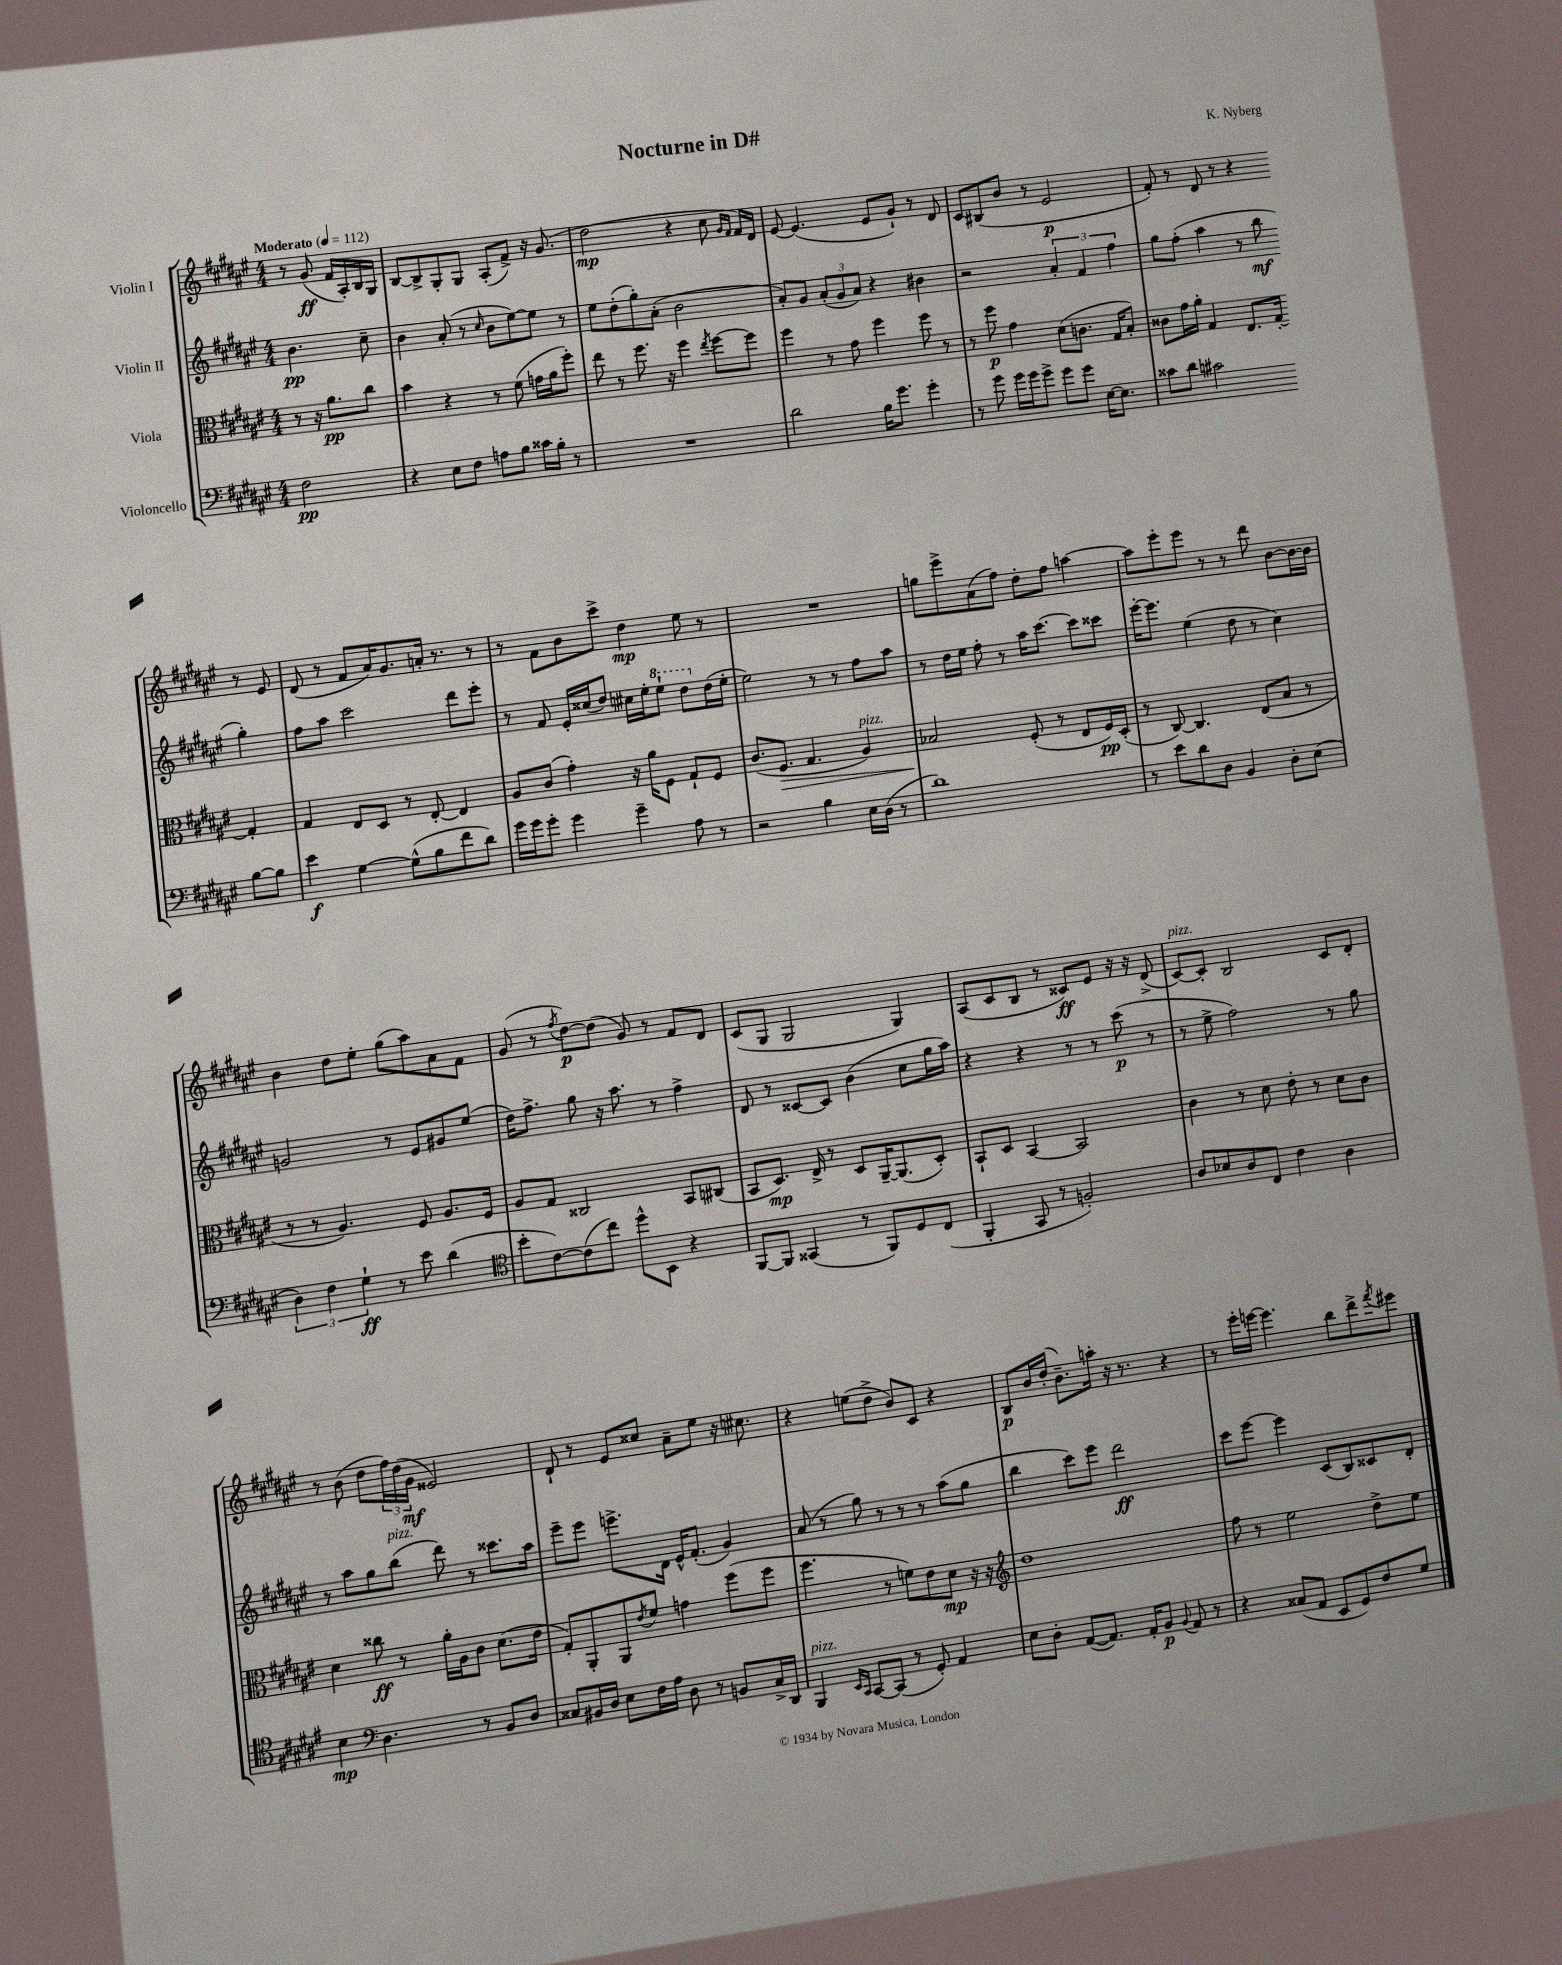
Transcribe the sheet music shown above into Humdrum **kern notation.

**kern	**dynam	**kern	**dynam	**kern	**dynam	**kern	**dynam
*part4	*part4	*part3	*part3	*part2	*part2	*part1	*part1
*staff4	*staff4	*staff3	*staff3	*staff2	*staff2	*staff1	*staff1
*I"Violoncello	*	*I"Viola	*	*I"Violin II	*	*I"Violin I	*
*clefF4	*	*clefC3	*	*clefG2	*	*clefG2	*
*k[f#c#g#d#a#e#]	*	*k[f#c#g#d#a#e#]	*	*k[f#c#g#d#a#e#]	*	*k[f#c#g#d#a#e#]	*
*M4/4	*	*M4/4	*	*M4/4	*	*M4/4	*
*MM112	*	*MM112	*	*MM112	*	*MM112	*
=	=	=	=	=	=	=	=
!	!	!	!	!	!	!LO:TX:a:B:t=Moderato	!
2F#\	pp	8r	.	4.b\	pp	8r	.
.	.	16r	.	.	.	(8g#/	ff
.	.	8.a#\L	pp	.	.	.	.
.	.	.	.	.	.	16f#/LL	.
.	.	.	.	.	.	16A#'/)	.
.	.	8cc#\J	.	8cc#~\	.	16B/	.
.	.	.	.	.	.	16G#/JJ	.
=1	=1	=1	=1	=1	=1	=1	=1
4r	.	4b\	.	4b\	.	[8B/L	.
.	.	.	.	.	.	8B^/]	.
8E#\L	.	4r	.	(8a#'/	.	8G#'/	.
8F#\J	.	.	.	8r	.	8G#/J	.
.	.	.	.	16qqcc#/	.	.	.
8An\L	.	8r	.	8b\L	.	(8A#'/L	.
8B\J	.	(8f#\	.	[8ee#\)	.	8f#^/J)	.
16c##X\LL	.	16gn\LL	.	8ee#\J]	.	16r	.
16B'\JJ	.	16a#\J	.	.	.	(8.g#/	.
8r	.	8ff#'\J)	.	8r	.	.	.
=2	=2	=2	=2	=2	=2	=2	=2
1r	.	8ee#\	.	8ee#\L	.	2dd#\	mp
.	.	8r	.	(8dd#'\	.	.	.
.	.	8.ff#\	.	8gg#'\)	.	.	.
.	.	.	.	(8a#'\J	.	.	.
.	.	16r	.	.	.	.	.
.	.	4ff#\	.	2b\	.	4r	.
.	.	8qee#/	.	.	.	.	.
.	.	[8ff#\L	.	.	.	8cc#\	.
.	.	.	.	.	.	16qqg#/LL	.
.	.	.	.	.	.	16qqf#/JJ	.
.	.	8ff#\J]	.	.	.	16f#/LL)	.
.	.	.	.	.	.	16d#/JJ	.
=3	=3	=3	=3	=3	=3	=3	=3
2d#\	.	4ff#\	.	8a#'/L)	.	[8e#/	.
.	.	.	.	8g#/J	.	(4.e#/]	.
.	.	8r	.	(12a#'/L	.	.	.
.	.	.	.	12g#/	.	.	.
.	.	8g#\	.	.	.	.	.
.	.	.	.	12a#/J)	.	.	.
16B\KL	.	4ff#\	.	4r	.	8e#/L	.
8.g#\J	.	.	.	.	.	.	.
.	.	.	.	.	.	8g#`/J)	.
4g#'\	.	8ff#\	.	4b#X\	.	8r	.
.	.	8r	.	.	.	8d#/	.
=4	=4	=4	=4	=4	=4	=4	=4
8r	.	8r	.	2r	.	8c#/L	.
8g#\	.	8ff#\	p	.	.	(8B#X/	.
16g#\LL	.	4g#\	.	.	.	8b/J	.
16g#\J	.	.	.	.	.	.	.
8g#^\J	.	.	.	.	.	8r	.
8g#\L	.	(8d#\L	.	6a#'/	.	2e#/	p
8g#\J	.	8.cn\J	.	.	.	.	.
.	.	.	.	6f#/	.	.	.
[16E#\KL	.	.	.	.	.	.	.
8.E#\J]	.	16G#/KL	.	.	.	.	.
.	.	.	.	6ff#\	.	.	.
.	.	8B'/J)	.	.	.	.	.
=5	=5	=5	=5	=5	=5	=5	=5
8c##X\L	.	8c##X\L	.	8gg#\L	.	8f#'/)	.
8d#\J	.	16g#\L	.	(8ff#'\J	.	8r	.
.	.	16a#'\JJ	.	.	.	.	.
2c#X\	.	4G#/	.	4aa#\	.	8d#/	.
.	.	.	.	.	.	8r	.
.	.	8.E#/L	.	8r	.	4r	.
.	.	.	.	8bb\	mf	.	.
.	.	[16G#'/Jk	.	.	.	.	.
[8B\L	.	4G#'/]	.	4gg#'\)	.	8r	.
8B\J]	.	.	.	.	.	8e#/	.
!!LO:LB:g=z
=6	=6	=6	=6	=6	=6	=6	=6
4e#\	f	4G#/	.	8ff#\L	.	(8d#/	.
.	.	.	.	8aa#\J	.	8r	.
[4G#\	.	8E#/L	.	2ccc#\	.	8f#/L	.
.	.	8D#/J	.	.	.	16a#/K)	.
.	.	.	.	.	.	8.g#/	.
(8G#^^\L]	.	8r	.	.	.	.	.
8B\	.	[8E#'/	.	.	.	16an'/Jk	.
.	.	.	.	.	.	8.r	.
8f#\	.	4E#/]	.	8ddd#\L	.	.	.
8d#\J)	.	.	.	8eee#'\J	.	8r	.
=7	=7	=7	=7	=7	=7	=7	=7
16g#\LL	.	8A#/L	.	8r	.	8r	.
16g#\J	.	.	.	.	.	.	.
8g#'\J	.	(8c#/J	.	8f#/	.	8f#\L	.
4g#\	.	4g#'\)	.	16e#'/LL	.	8b\	.
.	.	.	.	(16cc##X/J	.	.	.
.	.	.	.	8dd#/J)	.	8ccc#^\J	.
4g#~\	.	16r	.	16cc#X\LL	.	4dd#\	mp
.	.	16a#\KL	.	16ee#'\J	.	.	.
*	*	*	*	*8va	*	*	*
.	.	8F#\J	.	8eee#`\J	.	.	.
8A#\	.	8G#`/L	.	8ddd#\L	.	8ee#\	.
*	*	*	*	*X8va	*	*	*
8r	.	8F#/J	.	(16dd#\L	.	8r	.
.	.	.	.	16ee#'\JJ	.	.	.
=8	=8	=8	=8	=8	=8	=8	=8
2r	.	(8.c#/L	.	2ee#\)	.	1r	.
!	!	!	!LO:HP:b	!	!	!	!
.	.	8.F#/J	>	.	.	.	.
.	.	4.G#/	.	.	.	.	.
4B\	.	.	.	8r	.	.	.
.	.	.	.	8r	.	.	.
!	!	!LO:TX:a:i:t=pizz.	!	!	!	!	!
16E#\LL	.	4A#/)	.	8ff#\L	.	.	.
(16D#\JJ	.	.	.	.	.	.	.
8r	.	.	.	8aa#\J	.	.	.
=9	=9	=9	=9	=9	=9	=9	=9
1d#)	.	2B-X/	.	8r	.	8ggn\L	.
.	.	.	.	16dd#\LL	.	8eee#^\	.
.	.	.	.	16ee#\JJ	.	.	.
.	.	.	.	8ff#'\	.	(8a#\	.
.	.	.	.	8r	.	8ff#\J)	.
.	.	(8F#'/	]	16aa#\KL	.	8dd#'\L	.
.	.	.	.	[8.ccc#\J	.	.	.
.	.	8r	.	.	.	8ff#\J	.
.	.	8E#/L	.	8ccc#\L]	.	[4aan\	.
.	.	16F#/L)	pp	8ccc##X\J	.	.	.
.	.	(16D#'/JJ	.	.	.	.	.
=10	=10	=10	=10	=10	=10	=10	=10
8r	.	8r	.	[16eee#'\KL	.	8aa\L]	.
.	.	.	.	8.eee#\J]	.	.	.
8e#\L	.	[8C#/)	.	.	.	8eee#'\	.
8d#\	.	4.C#/]	.	(4ee#\	.	8eee#\J	.
8D#\J	.	.	.	.	.	8r	.
4BB/	.	.	.	8dd#\	.	8r	.
.	.	(8E#/L	.	8r	.	8ddd#\	.
8D#'\L	.	8B/J	.	4cc#\)	.	[8b\L	.
(8E#\J	.	8r	.	.	.	16b\L_	.
.	.	.	.	.	.	16b\JJ]	.
!!LO:LB:g=z
=11	=11	=11	=11	=11	=11	=11	=11
6D#\)	.	8r	.	2gn/	.	4b\	.
.	.	8r	.	.	.	.	.
6F#\	.	.	.	.	.	.	.
.	.	4.A#/)	.	.	.	8dd#\L	.
6G#`\	ff	.	.	.	.	.	.
.	.	.	.	.	.	8ee#'\J	.
8r	.	.	.	8r	.	(8gg#\L	.
8e#\	.	8F#/	.	8e#/L	.	8aa#\)	.
(4d#\	.	8.A#/L	.	8g#X/	.	8a#\	.
.	.	.	.	(8ee#/J	.	8f#\J	.
.	.	16F#/Jk	.	.	.	.	.
=12	=12	=12	=12	=12	=12	=12	=12
*clefC4	*	*	*	*	*	*	*
8b'\L	.	8A#/L	.	16dd#\KL)	.	(8g#/	.
.	.	.	.	8.ff#^\J	.	.	.
[8c#\)	.	8G#/J	.	.	.	8r	.
.	.	.	.	.	.	8qff#/	.
(8c#\]	.	2C##X/	.	8gg#\	.	[8dd#\L)	p
8cc#\J)	.	.	.	16r	.	(8dd#\J]	.
.	.	.	.	8.aa#\	.	.	.
8dd#^^\L	.	.	.	.	.	8g#/)	.
8BB\J	.	.	.	8r	.	8r	.
4r	.	8BB/L	.	4ff#^\	.	8f#/L	.
.	.	(8C#X/J	.	.	.	8d#/J	.
=13	=13	=13	=13	=13	=13	=13	=13
[8FF#/L	.	8BB/L	.	8d#/	.	(8c#/L	.
8FF#/J]	.	8.D#/J)	mp	8r	.	8G#/J	.
(4GG##X/	.	.	.	[8c##X/L	.	2G#/	.
.	.	16E#^/	.	.	.	.	.
.	.	8r	.	8c##/J]	.	.	.
8r	.	8D#/L	.	(4b\	.	.	.
8FF#/L)	.	[16AA#~/K	.	.	.	.	.
.	.	(8.AA#/]	.	.	.	.	.
8D#/	.	.	.	8cc#\L	.	4G#/)	.
(8C#/J	.	8D#'/J)	.	16gg#\L	.	.	.
.	.	.	.	16aa#\JJ)	.	.	.
=14	=14	=14	=14	=14	=14	=14	=14
4FF#'/	.	8BB`/L	.	4r	.	(8A#/L	.
.	.	8D#/J	.	.	.	8c#/	.
8GG#/	.	[4BB/	.	4r	.	8B/J	.
8r	.	.	.	.	.	8r	.
2Fn'/)	.	2BB/]	.	8r	.	8c##X/L)	ff
.	.	.	.	8r	.	8e#/J	.
.	.	.	.	(8ccc#\	p	16r	.
.	.	.	.	.	.	16r	.
.	.	.	.	8r	.	(8d#^/	.
=15	=15	=15	=15	=15	=15	=15	=15
!	!	!	!	!	!	!LO:TX:a:i:t=pizz.	!
8A#/L	.	4c#\	.	8r	.	[8c#/L)	.
8B-X/	.	.	.	8ee#^\	.	8c#'/J]	.
8A#/	.	8r	.	2ff#\)	.	2B/	.
8C#/J	.	8d#\	.	.	.	.	.
4c#\	.	8e#'\	.	.	.	.	.
.	.	8r	.	.	.	.	.
4A#\	.	8d#\L	.	8r	.	8c#/L	.
.	.	8c#\J	.	8gg#\	.	8d#'/J	.
!!LO:LB:g=z
=16	=16	=16	=16	=16	=16	=16	=16
4B\	mp	4d#\	.	8r	.	8r	.
.	.	.	.	8aa#\L	.	(8b\	.
*clefF4	*	*	*	*	*	*	*
4.D#\	.	8cc##X\	ff	8gg#\	.	8dd#\L	.
!	!	!	!	!LO:TX:a:i:t=pizz.	!	!	!
.	.	8r	.	(8bb\J	.	24ff#\L)	.
.	.	.	.	.	.	(24dd#\	.
.	.	.	.	.	.	24g#\JJ	mf
.	.	16a#'\LL	.	8ddd#\)	.	2e##X/)	.
.	.	16A#\J	.	.	.	.	.
8r	.	8c#\J	.	8r	.	.	.
8BB/L	.	(8.d#\L	.	8.ccc##X\L	.	.	.
8D#/J	.	.	.	.	.	.	.
.	.	16e#\Jk	.	16aa#\Jk	.	.	.
=17	=17	=17	=17	=17	=17	=17	=17
8C##X/L	.	8G#'/L)	.	8eee#~\L	.	8d#`/	.
16BB#X/L	.	8AA#'/	.	8eee#\J	.	8r	.
16D#/JJ	.	.	.	.	.	.	.
8E#\L	.	8AA#/	.	8.eeen^\L	.	8e#/L	.
.	.	8qe#/	.	.	.	.	.
16F#\L	.	8f#/J	.	.	.	8cc##X/J	.
16A#\JJ	.	.	.	16d#\Jk	.	.	.
8D#\	.	4gn\	.	16e#^^/KL	.	8a#~\L	.
.	.	.	.	(8.f#'/J	.	.	.
8r	.	.	.	.	.	8ee#\J	.
8BBn/L	.	(8ff#\L	.	4g#/)	.	16r	.
.	.	.	.	.	.	8.cc#X\	.
16C##^/L	.	8ff#\J	.	.	.	.	.
16DD#/JJ	.	.	.	.	.	.	.
=18	=18	=18	=18	=18	=18	=18	=18
!LO:TX:a:i:t=pizz.	!	!	!	!	!	!	!
4BBB/	.	4.ff#\	.	(8a#/	.	4r	.
.	.	.	.	8r	.	.	.
16qqEE#/LL	.	.	.	.	.	.	.
16qqCC#/JJ	.	.	.	.	.	.	.
[8CC#/L	.	.	.	8gg#\)	.	(8een\L	.
(8CC#/J]	.	8r	.	8r	.	8dd#^\J	.
8r	.	8fn\L)	.	8r	.	8b/L)	.
8GG#'/)	.	8e#\	.	8r	.	8c#/J	.
4AA#/	.	8d#\J	mp	(8aa#\L	.	4r	.
.	.	16r	.	8gg#\J	.	.	.
.	.	16r	.	.	.	.	.
=19	=19	=19	=19	=19	=19	=19	=19
*	*	*clefG2	*	*	*	*	*
8E#\L	.	1dd#	.	4bb\	.	8B/L	p
8D#'\J	.	.	.	.	.	16b/L	.
.	.	.	.	.	.	(16dd#'/JJ	.
([8AA#/L	.	.	.	8ccc#\L)	.	8.b~\L)	.
8.AA#/J])	.	.	.	8eee#\J	.	.	.
.	.	.	.	.	.	16aan'\Jk	.
.	.	.	.	2ddd#\	ff	16r	.
16AA#'/KL	.	.	.	.	.	8.r	.
8BB/J	p	.	.	.	.	.	.
8qqBB/	.	.	.	.	.	.	.
8AA#/	.	.	.	.	.	4r	.
8r	.	.	.	.	.	.	.
=20	=20	=20	=20	=20	=20	=20	=20
4r	.	8ff#\	.	8ccc#\L	.	8r	.
.	.	8r	.	[8eee#\J	.	16eee#'\LL	.
.	.	.	.	.	.	[16eeen\JJ	.
(8C##X/L	.	2ee#\	.	4eee#\]	.	4.eee\]	.
8AA#/J	.	.	.	.	.	.	.
8EE#/L	.	.	.	(8c#/L	.	.	.
8GG#/)	.	.	.	8B/)	.	8bb\L	.
8F#/	.	8dd#^\L	.	8c##X/	.	8ddd#^\	.
.	.	.	.	.	.	8qfff#/	.
8G#/J	.	8ee#\J	.	8d#'/J	.	8eee#X\J	.
==	==	==	==	==	==	==	==
*-	*-	*-	*-	*-	*-	*-	*-
